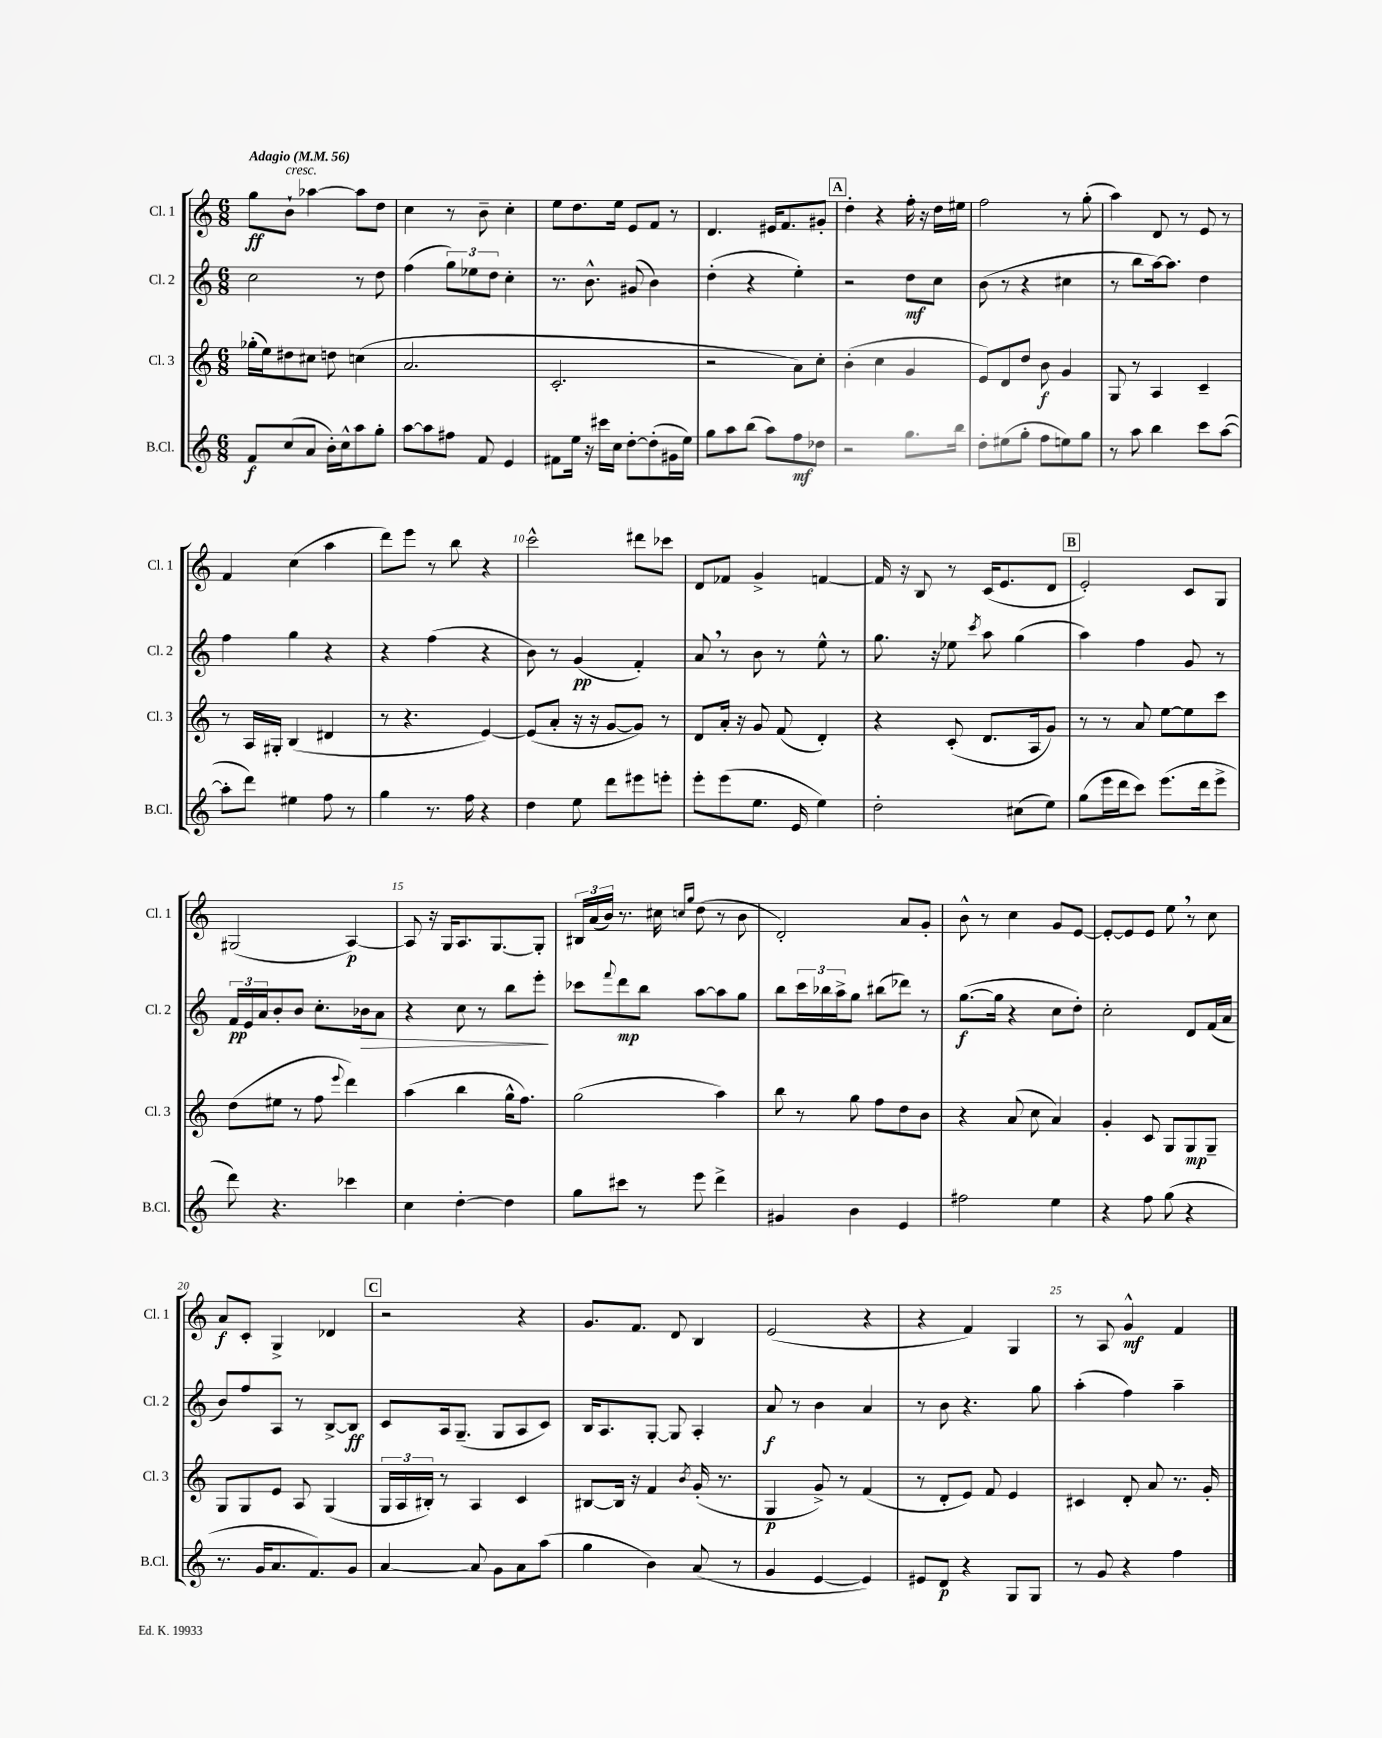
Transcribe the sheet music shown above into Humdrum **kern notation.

**kern	**dynam	**kern	**dynam	**kern	**dynam	**kern	**dynam
*part4	*part4	*part3	*part3	*part2	*part2	*part1	*part1
*staff4	*staff4	*staff3	*staff3	*staff2	*staff2	*staff1	*staff1
*I"B.Cl.	*	*I"Cl. 3	*	*I"Cl. 2	*	*I"Cl. 1	*
*I'B.Cl.	*	*I'Cl. 3	*	*I'Cl. 2	*	*I'Cl. 1	*
*clefG2	*	*clefG2	*	*clefG2	*	*clefG2	*
*k[]	*	*k[]	*	*k[]	*	*k[]	*
*M6/8	*	*M6/8	*	*M6/8	*	*M6/8	*
*MM56	*	*MM56	*	*MM56	*	*MM56	*
=1	=1	=1	=1	=1	=1	=1	=1
!	!	!	!	!	!	!LO:TX:a:B:t=Adagio	!
8f/L	f	(16gg-X'\LL	.	2cc\	.	8gg\L	ff
.	.	16ee\J)	.	.	.	.	.
!	!	!	!	!	!	!LO:TX:a:i:t=cresc.	!
(8cc/	.	8dd#X\	.	.	.	8b`\J	.
8a/J	.	8cc#X\J	.	.	.	[4aa-X\	.
16b'\LL)	.	8ddn\	.	.	.	.	.
16cc^^\J	.	.	.	.	.	.	.
8aa\	.	(4ccn\	.	8r	.	8aa-\L]	.
8gg'\J	.	.	.	8dd\	.	8dd\J	.
=2	=2	=2	=2	=2	=2	=2	=2
[8aa\L	.	2.a/	.	(4ff\	.	4cc\	.
8aa\]	.	.	.	.	.	.	.
8ff#X\J	.	.	.	12gg\L)	.	8r	.
.	.	.	.	12ee-X\	.	.	.
8f/	.	.	.	.	.	8b~\	.
.	.	.	.	12dd\J	.	.	.
4e/	.	.	.	4cc'\	.	4cc'\	.
=3	=3	=3	=3	=3	=3	=3	=3
8f#X\L	.	2.c'/	.	8.r	.	8ee\L	.
16ee\Jk	.	.	.	.	.	8.dd\	.
16r	.	.	.	8.b^^\	.	.	.
16ccc#X\LL	.	.	.	.	.	.	.
16cc\JJ	.	.	.	.	.	16ee\Jk	.
[8dd'\L	.	.	.	(8g#X/	.	8e/L	.
(8dd'\]	.	.	.	4b\)	.	8f/J	.
16g#X\L	.	.	.	.	.	8r	.
16ee\JJ)	.	.	.	.	.	.	.
=4	=4	=4	=4	=4	=4	=4	=4
8gg\L	.	2r	.	(4dd'\	.	4.d/	.
8aa\	.	.	.	.	.	.	.
(8bb\J	.	.	.	4r	.	.	.
8aa\L)	.	.	.	.	.	16e#X/KL	.
.	.	.	.	.	.	8.f/	.
8ff\	mf	8a\L)	.	4ee'\)	.	.	.
8dd-X\J	.	8cc'\J	.	.	.	8g#X'/J	.
!!LO:REH:place=s1:t=A
=5	=5	=5	=5	=5	=5	=5	=5
2r	.	(4b'\	.	2r	.	4dd'\	.
.	.	4cc\	.	.	.	4r	.
8.gg\L	.	4g/	.	8dd\L	mf	16ff'\	.
.	.	.	.	.	.	16r	.
.	.	.	.	8cc\J	.	16dd\LL	.
16bb\Jk	.	.	.	.	.	16ee#X\JJ	.
=6	=6	=6	=6	=6	=6	=6	=6
8dd'\L	.	8e/L)	.	(8b\	.	2ff\	.
(8ee#X\	.	8d/	.	8r	.	.	.
8gg'\J	.	8dd/J	.	4r	.	.	.
8ff\L	.	8b\	f	.	.	.	.
8een\)	.	4g/	.	4cc#X\	.	8r	.
8gg\J	.	.	.	.	.	(8gg'\	.
=7	=7	=7	=7	=7	=7	=7	=7
8r	.	8G/	.	8r	.	4aa\)	.
8aa\	.	8r	.	8bb\L	.	.	.
4bb\	.	4A/	.	[16aa\k)	.	8d/	.
.	.	.	.	8.aa\J]	.	.	.
.	.	.	.	.	.	8r	.
8ccc\L	.	4c~/	.	4dd\	.	8e/	.
([8aa\J	.	.	.	.	.	8r	.
!!LO:LB:g=z
=8	=8	=8	=8	=8	=8	=8	=8
8aa'\L]	.	8r	.	4ff\	.	4f/	.
8ddd\J)	.	16A/LL	.	.	.	.	.
.	.	16G#X'/JJ	.	.	.	.	.
4ee#X\	.	(4B/	.	4gg\	.	(4cc\	.
8ff\	.	4d#X/	.	4r	.	4aa\	.
8r	.	.	.	.	.	.	.
=9	=9	=9	=9	=9	=9	=9	=9
4gg\	.	8r	.	4r	.	8ddd\L)	.
.	.	4.r	.	.	.	8eee\J	.
8.r	.	.	.	(4ff\	.	8r	.
.	.	.	.	.	.	8bb\	.
16ff\	.	.	.	.	.	.	.
4r	.	[4e/)	.	4r	.	4r	.
=10	=10	=10	=10	=10	=10	=10	=10
4dd\	.	(8e/L]	.	8b\)	.	2ccc^^\	.
.	.	8a'/J	.	8r	.	.	.
8ee\	.	16r	.	(4g/	pp	.	.
.	.	16r	.	.	.	.	.
8ddd\L	.	[8g/L	.	.	.	.	.
8eee#X\	.	8g/J])	.	4f'/)	.	8ddd#X\L	.
8eeen'\J	.	8r	.	.	.	8ccc-X\J	.
=11	=11	=11	=11	=11	=11	=11	=11
8eee'\L	.	8d/L	.	8a,/	.	8d/L	.
(8eee\	.	16a'/Jk	.	8r	.	8f-X/J	.
.	.	16r	.	.	.	.	.
8.ee\J	.	8g/	.	8b\	.	4g^/	.
.	.	(8f/	.	8r	.	.	.
16e/	.	.	.	.	.	.	.
4ee\)	.	4d'/)	.	8ee^^\	.	[4fn/	.
.	.	.	.	8r	.	.	.
=12	=12	=12	=12	=12	=12	=12	=12
2dd'\	.	4r	.	8.gg\	.	16f/]	.
.	.	.	.	.	.	16r	.
.	.	.	.	.	.	8B/	.
.	.	.	.	16r	.	.	.
.	.	(8c'/	.	8ee-X\	.	8r	.
.	.	.	.	8qccc/	.	.	.
.	.	8.d/L	.	8aa\	.	(16c/KL	.
.	.	.	.	.	.	8.e/	.
(8cc#X\L	.	.	.	(4gg\	.	.	.
.	.	16A/k	.	.	.	.	.
8ee\J)	.	8g/J)	.	.	.	8d/J	.
!!LO:REH:place=s1:t=B
=13	=13	=13	=13	=13	=13	=13	=13
(8gg\L	.	8r	.	4aa\)	.	2e'/)	.
16eee\L	.	8r	.	.	.	.	.
16ddd\J	.	.	.	.	.	.	.
8ccc\J)	.	8a/	.	4ff\	.	.	.
(8.eee\L	.	[8ee\L	.	.	.	.	.
.	.	8ee\]	.	8g/	.	8c/L	.
16ddd\k	.	.	.	.	.	.	.
8eee^\J	.	8ccc\J	.	8r	.	8G/J	.
!!LO:LB:g=z
=14	=14	=14	=14	=14	=14	=14	=14
8ddd\)	.	(8dd\L	.	24f/LL	pp	(2G#X/	.
.	.	.	.	24e/	.	.	.
.	.	.	.	24a/J	.	.	.
4.r	.	8ee#X\J	.	8b'/	.	.	.
.	.	8r	.	8b/J	.	.	.
.	.	8ff\	.	8.cc'\L	.	.	.
.	.	8qqeee/	.	.	.	.	.
4ccc-X\	.	4ddd\)	.	.	.	[4A/)	p
!	!	!	!	!	!LO:HP:b	!	!
.	.	.	.	16b-X\k	>	.	.
.	.	.	.	8a\J	.	.	.
=15	=15	=15	=15	=15	=15	=15	=15
4cc\	.	(4aa\	.	4r	.	8A/]	.
.	.	.	.	.	.	16r	.
.	.	.	.	.	.	16G/KL	.
[4dd'\	.	4bb\	.	8cc\	.	8.A/	.
.	.	.	.	8r	.	.	.
.	.	.	.	.	.	[8.G/	.
4dd\]	.	16gg^^\KL	.	8bb\L	.	.	.
.	.	8.ff\J)	.	.	.	.	.
.	.	.	.	8eee'\J	.	8G'/J]	.
.	.	.	.	.	]	.	.
=16	=16	=16	=16	=16	=16	=16	=16
8gg\L	.	(2gg\	.	8ccc-X\L	.	24B#X/LL	.
.	.	.	.	.	.	(24a/	.
.	.	.	.	.	.	24b/JJ)	.
.	.	.	.	8qqfff/	.	.	.
8ccc#X\J	.	.	.	8ddd\	mp	8.r	.
8r	.	.	.	8bb\J	.	.	.
.	.	.	.	.	.	16cc#X\	.
.	.	.	.	.	.	16qqccn/LL	.
.	.	.	.	.	.	16qqgg/JJ	.
8eee\	.	.	.	[8aa\L	.	(8dd\	.
4ddd^\	.	4aa\)	.	8aa\]	.	8r	.
.	.	.	.	8gg\J	.	8b\	.
=17	=17	=17	=17	=17	=17	=17	=17
4g#X/	.	8bb\	.	8bb\L	.	2d'/)	.
.	.	8r	.	24ccc\L	.	.	.
.	.	.	.	24bb-X\	.	.	.
.	.	.	.	24aa^\J	.	.	.
4b\	.	8gg\	.	8gg\J	.	.	.
.	.	8ff\L	.	(8bb#X\L	.	.	.
4e/	.	8dd\	.	8ddd-X\J)	.	8a/L	.
.	.	8b\J	.	8r	.	8g'/J	.
=18	=18	=18	=18	=18	=18	=18	=18
2ff#X\	.	4r	.	([8.gg\L	f	8b^^\	.
.	.	.	.	.	.	8r	.
.	.	.	.	16gg\Jk]	.	.	.
.	.	(8a/	.	4r	.	4cc\	.
.	.	8cc\	.	.	.	.	.
4ee\	.	4a/)	.	8cc\L	.	8g/L	.
.	.	.	.	8dd'\J)	.	[8e/J	.
=19	=19	=19	=19	=19	=19	=19	=19
4r	.	4g'/	.	2cc'\	.	8e'/L_	.
.	.	.	.	.	.	8e/]	.
8ff\	.	8c/	.	.	.	8e/J	.
(8gg\	.	8G/L	.	.	.	8ee,\	.
4r	.	8G/	mp	8d/L	.	8r	.
.	.	8G~/J	.	(16f/L	.	8cc\	.
.	.	.	.	16a/JJ	.	.	.
!!LO:LB:g=z
=20	=20	=20	=20	=20	=20	=20	=20
8.r	.	8G/L	.	8b/L)	.	8a/L	f
.	.	8G/	.	8ff/	.	8c'/J	.
16g/KL	.	.	.	.	.	.	.
8.a/	.	8e/J	.	8A/J	.	4G^/	.
.	.	8A/	.	8r	.	.	.
8.f/)	.	.	.	.	.	.	.
.	.	(4G/	.	[8B^/L	.	4d-X/	.
8g/J	.	.	.	8B/J]	ff	.	.
!!LO:REH:place=s1:t=C
=21	=21	=21	=21	=21	=21	=21	=21
[4a/	.	24G/LL	.	8c/L	.	2r	.
.	.	24A/	.	.	.	.	.
.	.	24B#X'/JJ)	.	.	.	.	.
.	.	8r	.	16A/k	.	.	.
.	.	.	.	(8.G~/J	.	.	.
8a/]	.	4A/	.	.	.	.	.
8g\L	.	.	.	8G/L	.	.	.
8a\	.	4c/	.	8A/	.	4r	.
(8aa\J	.	.	.	8c/J)	.	.	.
=22	=22	=22	=22	=22	=22	=22	=22
4gg\	.	[8B#X/L	.	16B/KL	.	8.g/L	.
.	.	.	.	8.A/	.	.	.
.	.	16B#/Jk]	.	.	.	.	.
.	.	16r	.	.	.	8.f/J	.
4b\)	.	4f/	.	[8G'/J	.	.	.
.	.	.	.	8G/]	.	8d/	.
.	.	8qb/	.	.	.	.	.
(8a/	.	(16g'/	.	4A'/	.	4B/	.
.	.	8.r	.	.	.	.	.
8r	.	.	.	.	.	.	.
=23	=23	=23	=23	=23	=23	=23	=23
4g/	.	4G/	p	8a/	f	(2e/	.
.	.	.	.	8r	.	.	.
[4e/	.	8g^/)	.	4b\	.	.	.
.	.	8r	.	.	.	.	.
4e/])	.	(4f/	.	4a/	.	4r	.
=24	=24	=24	=24	=24	=24	=24	=24
8e#X/L	.	8r	.	8r	.	4r	.
8d/J	p	8d'/L	.	8b\	.	.	.
4r	.	8e/J)	.	4.r	.	4f/)	.
.	.	8f/	.	.	.	.	.
8G/L	.	4e/	.	.	.	4G/	.
8G/J	.	.	.	8gg\	.	.	.
=25	=25	=25	=25	=25	=25	=25	=25
8r	.	4c#X/	.	(4aa'\	.	8r	.
8g/	.	.	.	.	.	8A/	.
4r	.	8d'/	.	4ff\)	.	4g^^/	mf
.	.	8a/	.	.	.	.	.
4ff\	.	8.r	.	4aa~\	.	4f/	.
.	.	16g'/	.	.	.	.	.
==	==	==	==	==	==	==	==
*-	*-	*-	*-	*-	*-	*-	*-
